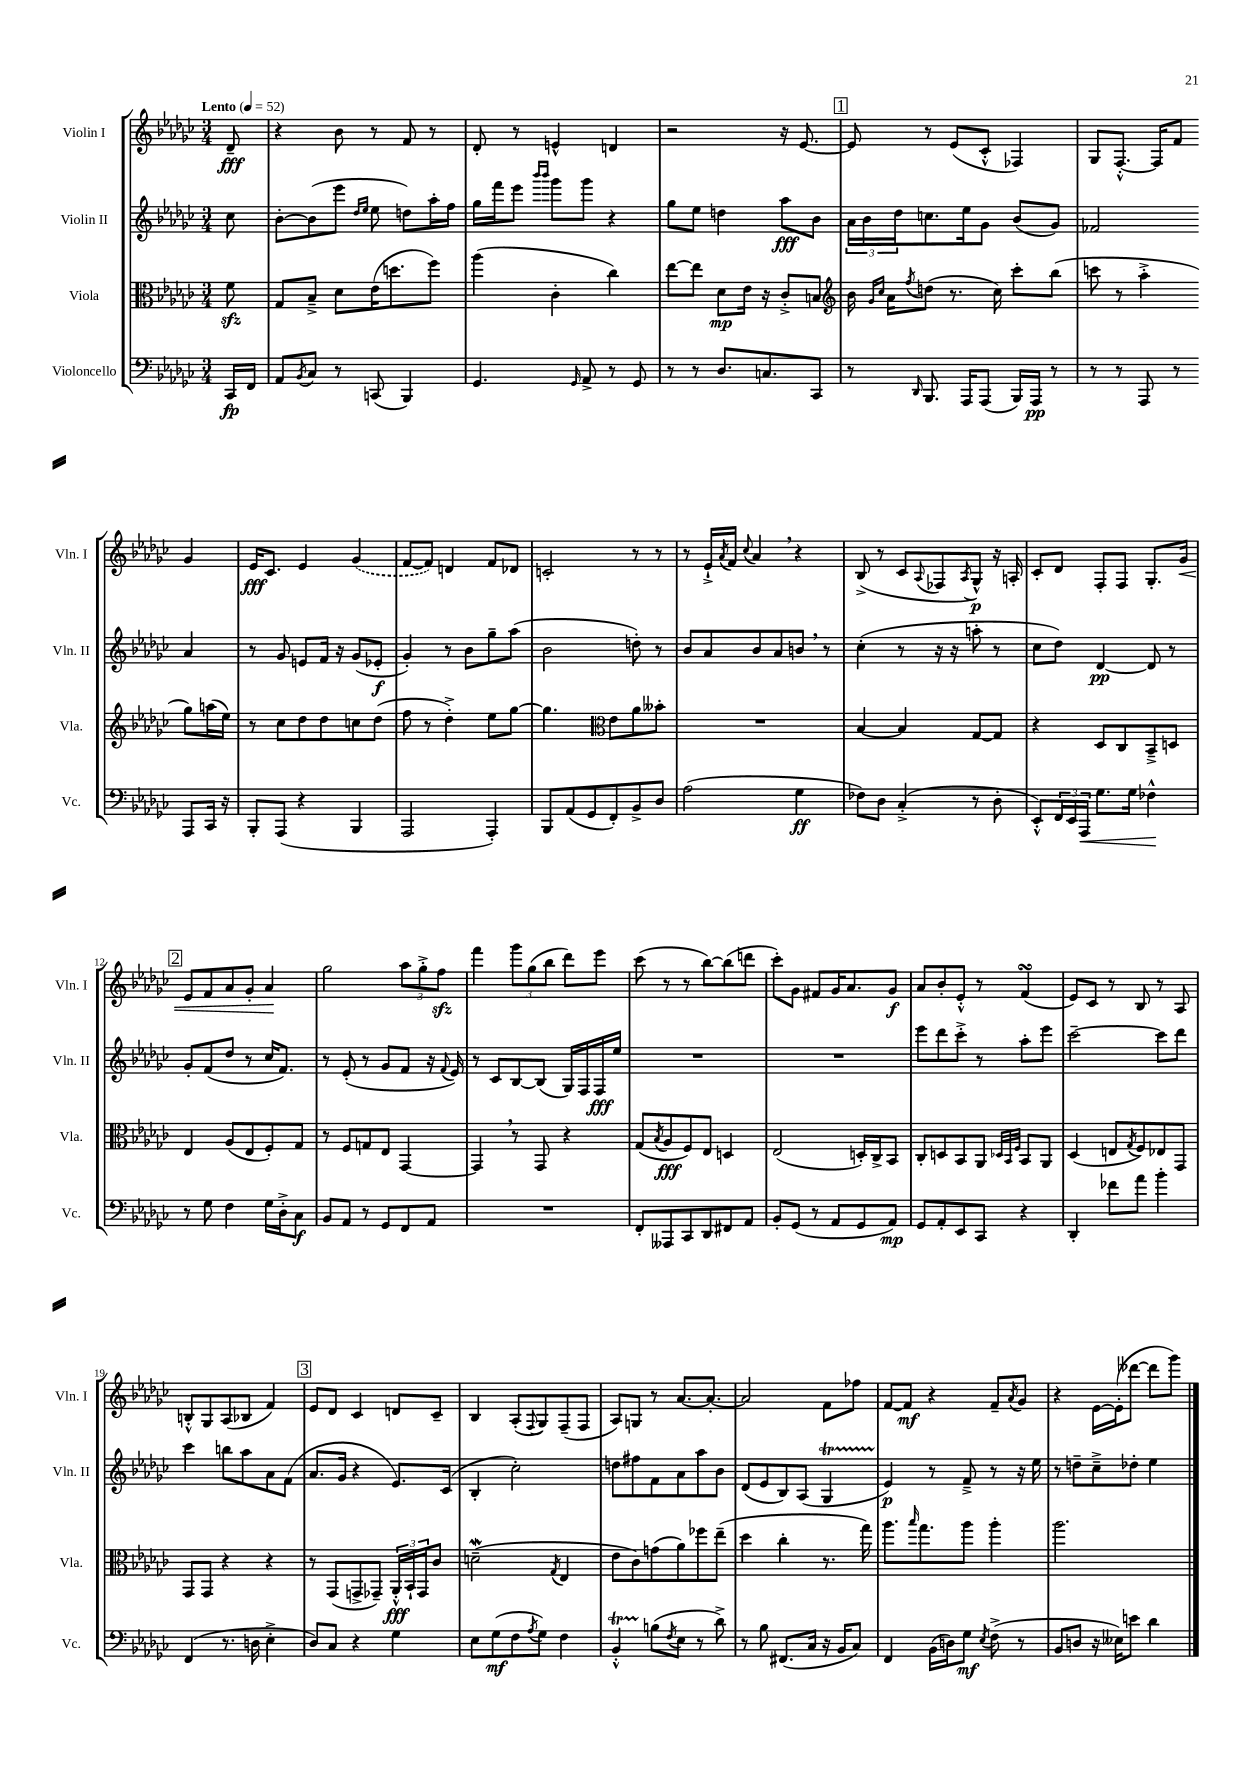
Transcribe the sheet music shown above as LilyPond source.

<<
\new StaffGroup <<
\new Staff = "s0" \with { instrumentName = "Violin I" shortInstrumentName = "Vln. I" } {
    \clef treble \key ges \major \numericTimeSignature \time 3/4 \partial 8 \tempo "Lento" 4 = 52
    des'8--\fff |
    r4 bes'8 r8 f'8 r8 |
    des'8-. r8 e'4-^ d'4 |
    r2 r16 ees'8.~ |
    \mark \markup { \box "1" } ees'8 r8 ees'8( ces'8-.-^ fes4) |
    ges8 f8.~-.-^ f16 f'8 ges'4 |
    ees'16\fff ces'8. ees'4 \once \slurDashed ges'4( |
    f'8~ f'8) d'4 f'8 des'8 |
    c'2-. r8 r8 |
    r8 ees'16-!-> \acciaccatura { aes'8 } f'16 \appoggiatura { ces''8 } aes'4 \breathe r4 |
    bes8->( r8 ces'8 \appoggiatura { aes8 } fes8 \acciaccatura { aes8 } ges8-^\p) r16 a16-. |
    ces'8-. des'8 f8-. f8 ges8.-. ges'16\< |
    \mark \markup { \box "2" } ees'8 f'8 aes'8 ges'8-. aes'4\! |
    ges''2 \tuplet 3/2 { aes''8 ges''8-.-> f''8\sfz } |
    f'''4 \tuplet 3/2 { ges'''8 ges''8( bes''8 } des'''8) ees'''8 |
    ces'''8( r8 r8 bes''8~) bes''8( d'''8 |
    ces'''8-.) ges'8 fis'8 ges'16 aes'8. ges'8\f |
    aes'8 bes'8-. ees'8-.-^ r8 f'4\turn( |
    ees'8) ces'8 r8 bes8 r8 aes8 |
    b8-.-^ ges8 aes8( bes8 f'4) |
    \mark \markup { \box "3" } ees'8 des'8 ces'4 d'8 ces'8-- |
    bes4 aes8-.( \appoggiatura { f8 } ges8) f8--( f8 |
    aes8) g8 r8 aes'8.~ aes'8.~-. |
    aes'2 f'8 fes''8 |
    f'8~ f'8\mf r4 f'8-- \acciaccatura { aes'8 } ges'8 |
    r4 ees'16~ ees'16-.( deses'''8~ deses'''8 ges'''8) \bar "|." |
}
\new Staff = "s1" \with { instrumentName = "Violin II" shortInstrumentName = "Vln. II" } {
    \clef treble \key ges \major \numericTimeSignature \time 3/4 \partial 8
    ces''8 |
    bes'8~-. bes'8( ees'''8 \grace { des''16 ees''16 } ees''8 d''8) aes''16-. f''16 |
    ges''16 f'''16 ees'''8 \grace { bes'''16 bes'''16 } ges'''8 ges'''8 r4 |
    ges''8 ees''8 d''4 aes''8\fff bes'8 |
    \mark \markup { \box "1" } \tuplet 3/2 { aes'16 bes'16 des''16 } c''8. ees''16 ges'8 bes'8( ges'8) |
    fes'2 aes'4 |
    r8 ges'8 e'8 f'16 r16 ges'8( ees'8-.\f |
    ges'4-.) r8 bes'8 ges''8-- aes''8( |
    bes'2 d''8-.) r8 |
    bes'8 aes'8 bes'8 aes'8 b'8 \breathe r8 |
    ces''4-.( r8 r16 r16 a''8-. r8 |
    ces''8 des''8) des'4~\pp des'8 r8 |
    \mark \markup { \box "2" } ges'8-. f'8( des''8 r8 ces''16 f'8.) |
    r8 ees'8-.( r8 ges'8 f'8 r16 \appoggiatura { f'8 } ees'16) |
    r8 ces'8 bes8~ bes8( ges16) f16 f16\fff ees''16 |
    R2. |
    R2. |
    ees'''8 des'''8 ces'''8-.-> r8 aes''8-. ees'''8 |
    ces'''2~-- ces'''8 des'''8 |
    ces'''4 b''8 aes''8 aes'8 f'8( |
    \mark \markup { \box "3" } aes'8. ges'16 r4 ees'8.) ces'16( |
    bes4-. ces''2-.) |
    d''8 fis''8 f'8 aes'8 aes''8 bes'8 |
    des'8( ees'8 bes8) aes8( ges4\startTrillSpan |
    ees'4\stopTrillSpan\p) r8 f'8---> r8 r16 ees''16 |
    r8 d''8-- ces''8---> des''8-. ees''4 \bar "|." |
}
\new Staff = "s2" \with { instrumentName = "Viola" shortInstrumentName = "Vla." } {
    \clef alto \key ges \major \numericTimeSignature \time 3/4 \partial 8
    f'8\sfz |
    ges8 bes8---> des'8 ees'16( d''8. f''8) |
    aes''4( ces'4-. ces''4) |
    ees''8~ ees''8 des'8\mp ees'16 r16 ces'8-.-> b8 |
    \mark \markup { \box "1" } \clef treble bes'16 \grace { ges'16 ces''16 } aes'16 \acciaccatura { f''8 } d''8( r8. ces''16) ces'''8-. bes''8( |
    c'''8 r8 aes''4-.-> ges''8) a''16( ees''16) |
    r8 ces''8 des''8 des''8 c''8 des''8( |
    f''8 r8 des''4-.->) ees''8 ges''8~ |
    ges''4. \clef alto ees'8 aes'8 beses'8-. |
    R2. |
    bes4~ bes4 ges8~ ges8 |
    r4 des8 ces8 bes,8---> d8 |
    \mark \markup { \box "2" } ees4 aes8( ees8 f8-.) ges8 |
    r8 f8 g8 ees8 ges,4~ |
    ges,4 \breathe r8 ges,8 r4 |
    ges8( \acciaccatura { bes8 } aes8\fff f8) ees8 d4 |
    ees2( d16-.) ces16-> bes,8 |
    ces8-. d8 bes,8 aes,8 \grace { des32 bes,32 f32 } bes,8 aes,8 |
    des4( e8 \acciaccatura { ges8 } f8) ees8 ges,8 |
    ges,8 ges,8 r4 r4 |
    \mark \markup { \box "3" } r8 ges,8( g,8-> ges,8--) \tuplet 3/2 { aes,16-.-^\fff bes,16-! ges,16 } ces'8 |
    d'2--\mordent( \acciaccatura { ges8 } ees4 |
    ees'8 ces'8) g'8( aes'8) fes''8 ees''8--( |
    des''4 ces''4-. r8. ges''16) |
    aes''8. \grace { bes''16 } ges''8. aes''8 aes''4-. |
    aes''2. \bar "|." |
}
\new Staff = "s3" \with { instrumentName = "Violoncello" shortInstrumentName = "Vc." } {
    \clef bass \key ges \major \numericTimeSignature \time 3/4 \partial 8
    ces,16\fp f,16 |
    aes,8 \acciaccatura { bes,8 } ces8 r8 c,8( bes,,4) |
    ges,4. \grace { ges,16 } aes,8-> r8 ges,8 |
    r8 r8 des8. c8. ces,8 |
    \mark \markup { \box "1" } r8 \grace { des,16 } bes,,8. aes,,16 aes,,8( bes,,16) aes,,16\pp r8 |
    r8 r8 aes,,8 r8 aes,,8 ces,16 r16 |
    bes,,8-. aes,,8( r4 bes,,4 |
    aes,,2 aes,,4-.) |
    bes,,8 aes,8( ges,8 f,8-.) bes,8-> des8 |
    aes2( ges4\ff |
    fes8) des8 ces4-.->( r8 des8-. |
    ees,8-.-^) \tuplet 3/2 { f,16 ees,16 aes,,16\< } ges8. ges16 fes4-^\! |
    \mark \markup { \box "2" } r8 ges8 f4 ges16 des16-.-> ces8\f |
    bes,8 aes,8 r8 ges,8 f,8 aes,8 |
    R2. |
    f,8-. aeses,,8 ces,8 des,8 fis,8 aes,8 |
    bes,8-. ges,8( r8 aes,8 ges,8 aes,8\mp) |
    ges,8 aes,8-. ees,8 ces,8 r4 |
    des,4-. fes'8 aes'8 bes'4-. |
    f,4( r8. d16 ees4-.-> |
    \mark \markup { \box "3" } des8) ces8 r4 ges4 |
    ees8 ges8\mf( f8 \acciaccatura { aes8 } ges8) f4 |
    bes,4-.-^\startTrillSpan b8\stopTrillSpan( \acciaccatura { f8 } ees8 r8 des'8->) |
    r8 bes8 fis,8.( ces16 r16 bes,16 ces8) |
    f,4 bes,16( d16) ges8\mf \acciaccatura { ees8 } f8->( r8 |
    bes,8 d8 r16 eeses16) e'8 des'4 \bar "|." |
}
>>
>>
